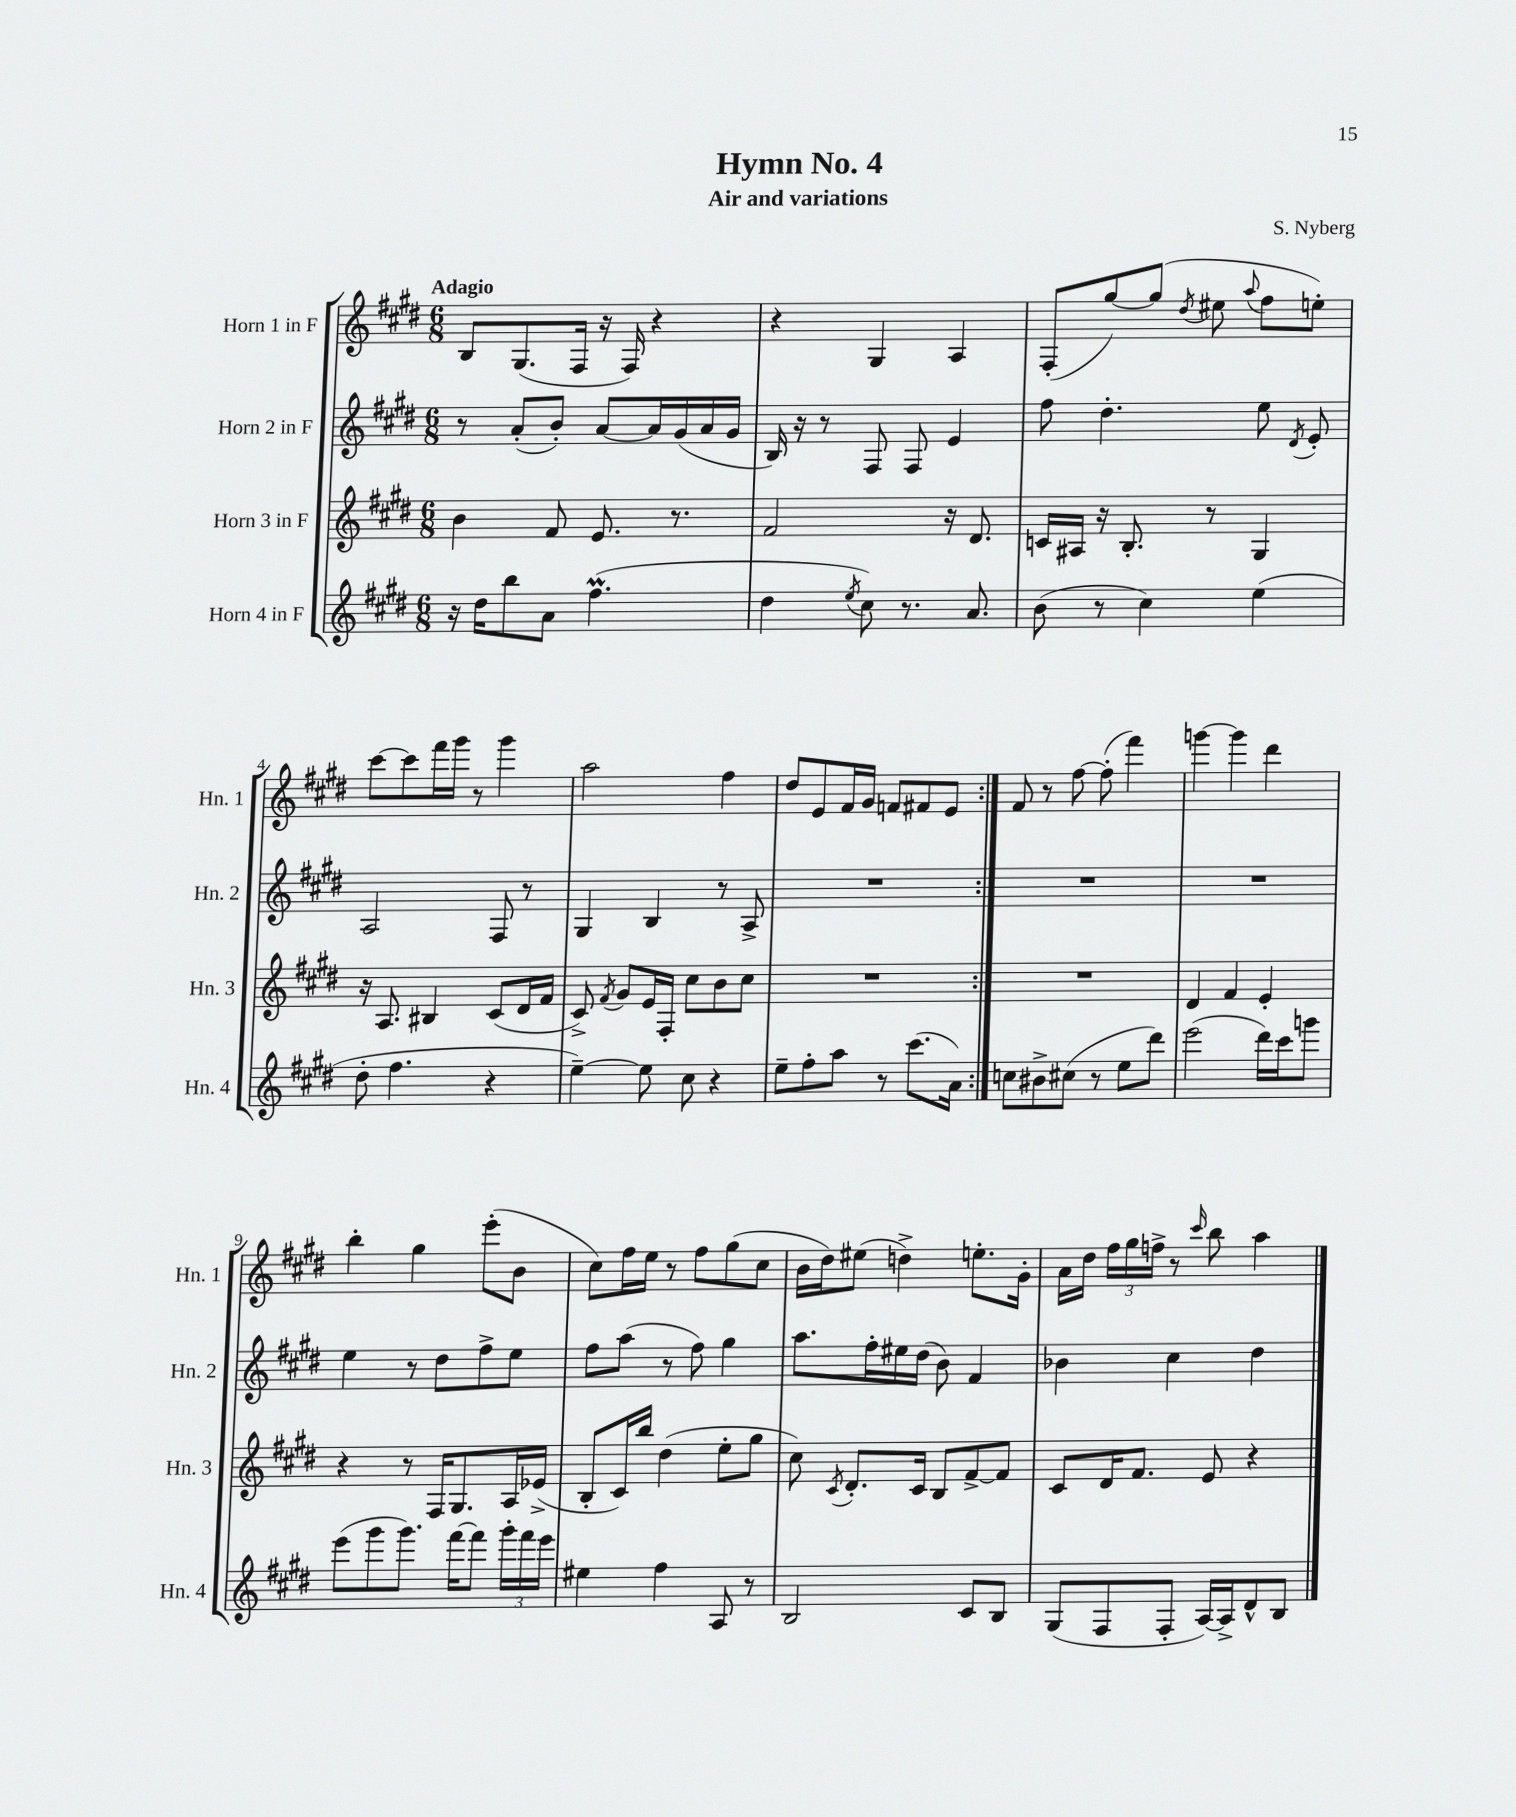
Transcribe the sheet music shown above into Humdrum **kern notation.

**kern	**kern	**kern	**kern
*part4	*part3	*part2	*part1
*staff4	*staff3	*staff2	*staff1
*I"Horn 4 in F	*I"Horn 3 in F	*I"Horn 2 in F	*I"Horn 1 in F
*I'Hn. 4	*I'Hn. 3	*I'Hn. 2	*I'Hn. 1
*clefG2	*clefG2	*clefG2	*clefG2
*k[f#c#g#d#]	*k[f#c#g#d#]	*k[f#c#g#d#]	*k[f#c#g#d#]
*M6/8	*M6/8	*M6/8	*M6/8
=1	=1	=1	=1
!	!	!	!LO:TX:a:B:t=Adagio
16r	4b\	8r	8B/L
16dd#\KL	.	.	.
8bb\	.	(8a'/L	(8.G#/
8a\J	8f#/	8b'/J)	.
.	.	.	16F#/Jk
(4.ff#M\	8.e/	[8a/L	16r
.	.	.	16F#/)
.	.	16a/L]	4r
.	8.r	(16g#/	.
.	.	16a/	.
.	.	16g#/JJ	.
=2	=2	=2	=2
4dd#\	2f#/	16B/)	4r
.	.	16r	.
.	.	8r	.
8qee/	.	.	.
8cc#\)	.	8F#/	4G#/
8.r	.	8F#/	.
.	16r	4e/	4A/
8.a/	8.d#/	.	.
=3	=3	=3	=3
(8b\	16cn/LL	8ff#\	(8F#'/L
.	16A#X/JJ	.	.
8r	16r	4.dd#'\	[8gg#/)
.	8.B'/	.	.
4cc#\)	.	.	(8gg#/J]
.	.	.	8qdd#/
.	8r	.	8ee#X\
.	.	.	8qqaa/
(4ee\	4G#/	8ee\	8ff#\L
.	.	8qd#/	.
.	.	8e'/	8een'\J)
!!LO:LB:g=z
=4	=4	=4	=4
8dd#'\	16r	2A/	[8ccc#\L
.	8.A/	.	.
4.ff#\	.	.	8ccc#\]
.	4B#X/	.	16fff#\L
.	.	.	16ggg#\JJ
.	.	.	8r
4r	(8c#/L	8F#/	4ggg#\
.	16d#/L	8r	.
.	16f#/JJ	.	.
=5	=5	=5	=5
[4ee~\)	8c#^/)	4G#/	2aa\
.	8qf#/	.	.
.	8g#/L	.	.
8ee\]	16e/L	4B/	.
.	16F#'/JJ	.	.
8cc#\	8cc#\L	.	.
4r	8b\	8r	4ff#\
.	8cc#\J	8A^/	.
=6	=6	=6	=6
8ee~\L	2.r	2.r	8dd#/L
8ff#'\	.	.	8e/
8aa\J	.	.	16f#/L
.	.	.	16g#/JJ
8r	.	.	8fn/L
(8.ccc#\L	.	.	8f#X/
.	.	.	8e/J
16a\Jk)	.	.	.
=7:|!	=7:|!	=7:|!	=7:|!
8ccn\L	2.r	2.r	8f#/
8b#X^\	.	.	8r
(8cc#X\J	.	.	[8ff#\
8r	.	.	(8ff#'\]
8ee\L	.	.	4fff#\)
8ddd#\J)	.	.	.
=8	=8	=8	=8
(2eee\	4d#/	2.r	[4gggn\
.	4f#/	.	4ggg\]
16ddd#\LL)	4e'/	.	4ddd#\
16ccc#\J	.	.	.
8gggn\J	.	.	.
!!LO:LB:g=z
=9	=9	=9	=9
(8eee\L	4r	4ee\	4bb'\
8ggg#\	.	.	.
8.ggg#\J)	8r	8r	4gg#\
.	16F#/KL	8dd#\L	.
[16fff#\KL	8.G#/	.	.
8fff#\J]	.	8ff#^\	(8eee'\L
24ggg#'\LL	16A/L	8ee\J	8b\J
24fff#\	.	.	.
.	(16e-X^/JJ	.	.
24eee\JJ	.	.	.
=10	=10	=10	=10
4ee#X\	8B'/L	8ff#\L	8cc#\L)
.	16c#/L)	(8aa\J	16ff#\L
.	16bb/JJ	.	16ee\JJ
4ff#\	(4dd#\	8r	8r
.	.	8ff#\)	8ff#\L
8A/	8ee'\L	4gg#\	(8gg#\
8r	8gg#\J	.	8cc#\J
=11	=11	=11	=11
2B/	8cc#\)	8.aa\L	16b\LL
.	.	.	16dd#\J)
.	8qc#/	.	.
.	8.d#'/L	.	(8ee#X\J
.	.	16ff#'\L	.
.	.	16ee#X\	4ddn^\)
.	16c#/Jk	(16dd#\JJ	.
.	8B/L	8b\)	.
8c#/L	[8f#^/	4f#/	8.een'\L
8B/J	8f#/J]	.	.
.	.	.	16g#'\Jk
=12	=12	=12	=12
(8G#/L	8c#/L	4b-X\	16a\LL
.	.	.	16dd#\JJ
8F#/	16d#/K	.	24ff#\LL
.	.	.	24gg#\
.	8.f#/J	.	.
.	.	.	24ffn^\JJ
8F#'/J	.	4cc#\	8r
.	.	.	16qqccc#/
[16A/LL)	8e/	.	8bb\
16A^/J]	.	.	.
8d#^^/	4r	4dd#\	4aa\
8B/J	.	.	.
==	==	==	==
*-	*-	*-	*-
